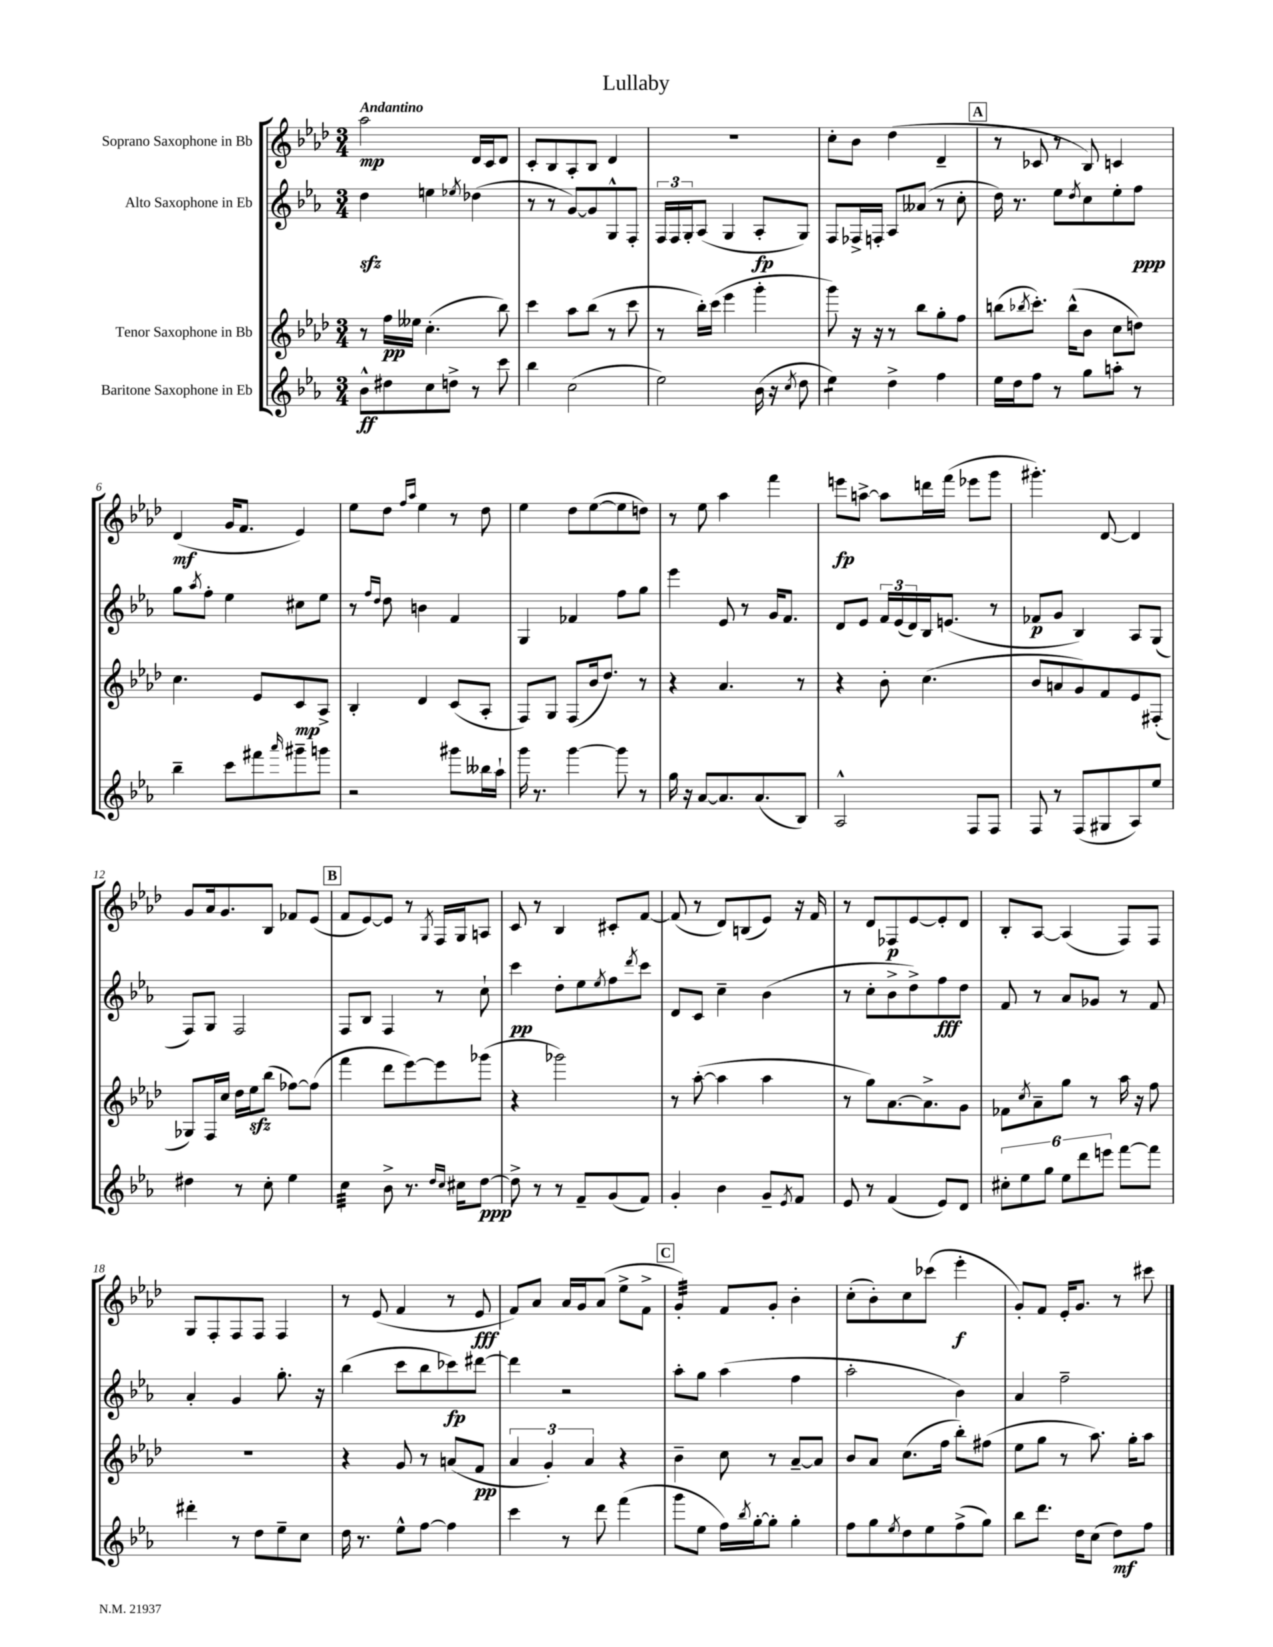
\header { title = "Lullaby" }
<<
\new StaffGroup <<
\new Staff = "s0" \with { instrumentName = "Soprano Saxophone in Bb" } {
    \clef treble \key aes \major \numericTimeSignature \time 3/4 \tempo "Andantino"
    aes''2\mp des'16 c'16 des'8 |
    c'8-. bes8 aes8-. bes8 des'4 |
    R2. |
    c''8-. bes'8 des''4( des'4-- |
    \mark \markup { \box "A" } r8 ces'8 r8 bes8) c'4 |
    des'4\mf( g'16 f'8. ees'4) |
    ees''8 des''8 \grace { f''16 aes''16 } ees''4 r8 des''8 |
    ees''4 des''8 ees''8~( ees''8 d''8) |
    r8 ees''8 aes''4 f'''4 |
    e'''8\fp a''8~-> a''8 d'''16 f'''16( ees'''8 g'''8 |
    gis'''4.-.) des'8~ des'4 |
    g'8 aes'16 g'8. bes8 fes'8 ees'8( |
    \mark \markup { \box "B" } f'8 ees'8~) ees'8 r8 \acciaccatura { g8 } f16 g16 a8 |
    c'8 r8 bes4 cis'8-. f'8~ |
    f'8( r8 des'8) b8( ees'8) r16 f'16 |
    r8 des'8 fes8\p ees'8~ ees'8-. des'8 |
    bes8-. aes8~ aes4( f8) f8 |
    g8 f8-. f8 f8 f4 |
    r8 ees'8( f'4 r8 ees'8\fff |
    f'8) aes'8 aes'16 g'16 aes'8( ees''8-> f'8-> |
    \mark \markup { \box "C" } g'4:32-.) f'8 g'8-. bes'4-. |
    c''8-.( bes'8-.) c''8 ces'''8( ees'''4-.\f |
    g'8-.) f'8 ees'16-. g'8. r8 cis'''8 \bar "|." |
}
\new Staff = "s1" \with { instrumentName = "Alto Saxophone in Eb" } {
    \clef treble \key ees \major \numericTimeSignature \time 3/4
    d''4\sfz e''4 \acciaccatura { ees''8 } des''4( |
    r8 r8 g'8~) g'8 g8-^ f8-. |
    \tuplet 3/2 { f16 f16 g16-. } aes8( g4 aes8-.\fp g8) |
    f8 fes16-> f16-. aes8 aeses'8( r8 c''8-. |
    \mark \markup { \box "A" } d''16) r8. ees''8 \acciaccatura { d''8 } c''8 ees''8-. f''8\ppp |
    g''8 \acciaccatura { aes''8 } f''8-. ees''4 cis''8 ees''8 |
    r8 \grace { f''16 d''16 } d''8 b'4 f'4 |
    g4 fes'4 f''8 g''8 |
    ees'''4 ees'8 r8 g'16 f'8. |
    d'8 ees'8 \tuplet 3/2 { f'16 ees'16( d'16) } bes16 e'8.( r8 |
    fes'8\p g'8 bes4) aes8 g8( |
    f8) g8 f2 |
    \mark \markup { \box "B" } f8 bes8 f4 r8 c''8-! |
    c'''4\pp d''8-. ees''8 \acciaccatura { ees''8 } f''8 \acciaccatura { d'''8 } c'''8 |
    d'8 c'8 c''4-- bes'4( |
    r8 c''8-. bes'8-> d''8->) f''8\fff d''8 |
    f'8 r8 aes'8 ges'8 r8 f'8 |
    aes'4-. g'4 g''8.-. r16 |
    bes''4( c'''8 bes''8 ces'''8\fp) dis'''8~ |
    dis'''4 r2 |
    \mark \markup { \box "C" } aes''8-. g''8 aes''4( f''4 |
    aes''2-. bes'4) |
    aes'4 f''2-- \bar "|." |
}
\new Staff = "s2" \with { instrumentName = "Tenor Saxophone in Bb" } {
    \clef treble \key aes \major \numericTimeSignature \time 3/4
    r8 f''16\pp eeses''16 c''4.-.( bes''8) |
    c'''4 aes''8 bes''8( r8 c'''8 |
    r8 bes''16-.) c'''16( ees'''4 g'''4-. |
    g'''8) r16 r16 r8 bes''8 g''8-. f''8 |
    \mark \markup { \box "A" } b''8( \acciaccatura { bes''8 } c'''8.-.) bes''16-^( bes'8 c''8 d''8) |
    c''4. ees'8 c'8\mp aes8-> |
    bes4-. des'4 c'8( aes8-. |
    f8) g8 f8( bes'16 des''8.) r8 |
    r4 aes'4. r8 |
    r4 bes'8-. c''4.( |
    bes'8 a'8 g'8) f'8 ees'8 fis8-.( |
    ges8) f16 c''16 des''16 ees''16\sfz bes''8( fes''8~) fes''8( |
    \mark \markup { \box "B" } f'''4 des'''8 ees'''8~) ees'''8 ges'''8( |
    r4 ges'''2) |
    r8 aes''8~-.( aes''4 aes''4 |
    r8 g''8) aes'8.~ aes'8.-> g'8 |
    fes'8 \acciaccatura { c''8 } aes'8-- g''8 r8 aes''16 r16 f''8 |
    R2. |
    r4 g'8 r8 a'8( f'8\pp |
    \tuplet 3/2 { aes'4 g'4-.) aes'4 } r4 |
    \mark \markup { \box "C" } bes'4-- c''8 r8 aes'8~-- aes'8 |
    bes'8 aes'8 c''8.( f''16 bes''8-.) fis''8( |
    ees''8 g''8 r8 aes''8.) g''16-. aes''8 \bar "|." |
}
\new Staff = "s3" \with { instrumentName = "Baritone Saxophone in Eb" } {
    \clef treble \key ees \major \numericTimeSignature \time 3/4
    bes'8-^\ff dis''8 c''8 d''8-> r8 c'''8 |
    bes''4 c''2( |
    ees''2) bes'16( r16 \acciaccatura { c''8 } d''8 |
    ees''4:8) d''4-> f''4 |
    \mark \markup { \box "A" } ees''16 d''16 f''8 r8 g''8 a''8-. r8 |
    bes''4-- c'''8 fis'''8 \grace { aes'''16 } gis'''8-- g'''8 |
    r2 gis'''8 beses''16 aes''16-! |
    g'''16 r8. g'''4~ g'''8 r8 |
    g''16 r16 aes'8~ aes'8. aes'8.( bes8) |
    aes2-^ f8 f8 |
    f8 r8 f8( gis8 aes8) ees''8 |
    dis''4 r8 c''8-. ees''4 |
    \mark \markup { \box "B" } c''4:32 bes'8-> r8. \grace { d''16 c''16 } cis''16 d''8~\ppp |
    d''8-> r8 r8 f'8-- g'8( f'8) |
    g'4-. bes'4 g'8-- \acciaccatura { ees'8 } f'8 |
    ees'8 r8 f'4( ees'8) d'8 |
    \tuplet 6/4 { cis''8-. ees''8 g''8 ees''8 d'''8 e'''8 } f'''8~ f'''8 |
    dis'''4-. r8 d''8 ees''8-- c''8 |
    d''16 r8. ees''8-^ f''8~ f''4 |
    c'''4 r8 d'''8 f'''4( |
    \mark \markup { \box "C" } g'''8 ees''8 f''16) \acciaccatura { bes''8 } g''16~-. g''8-. g''4-. |
    f''8 g''8 \acciaccatura { ees''8 } d''8 ees''8 f''8->( g''8) |
    bes''8 d'''8. d''16 c''8( d''8\mf) f''8 \bar "|." |
}
>>
>>
